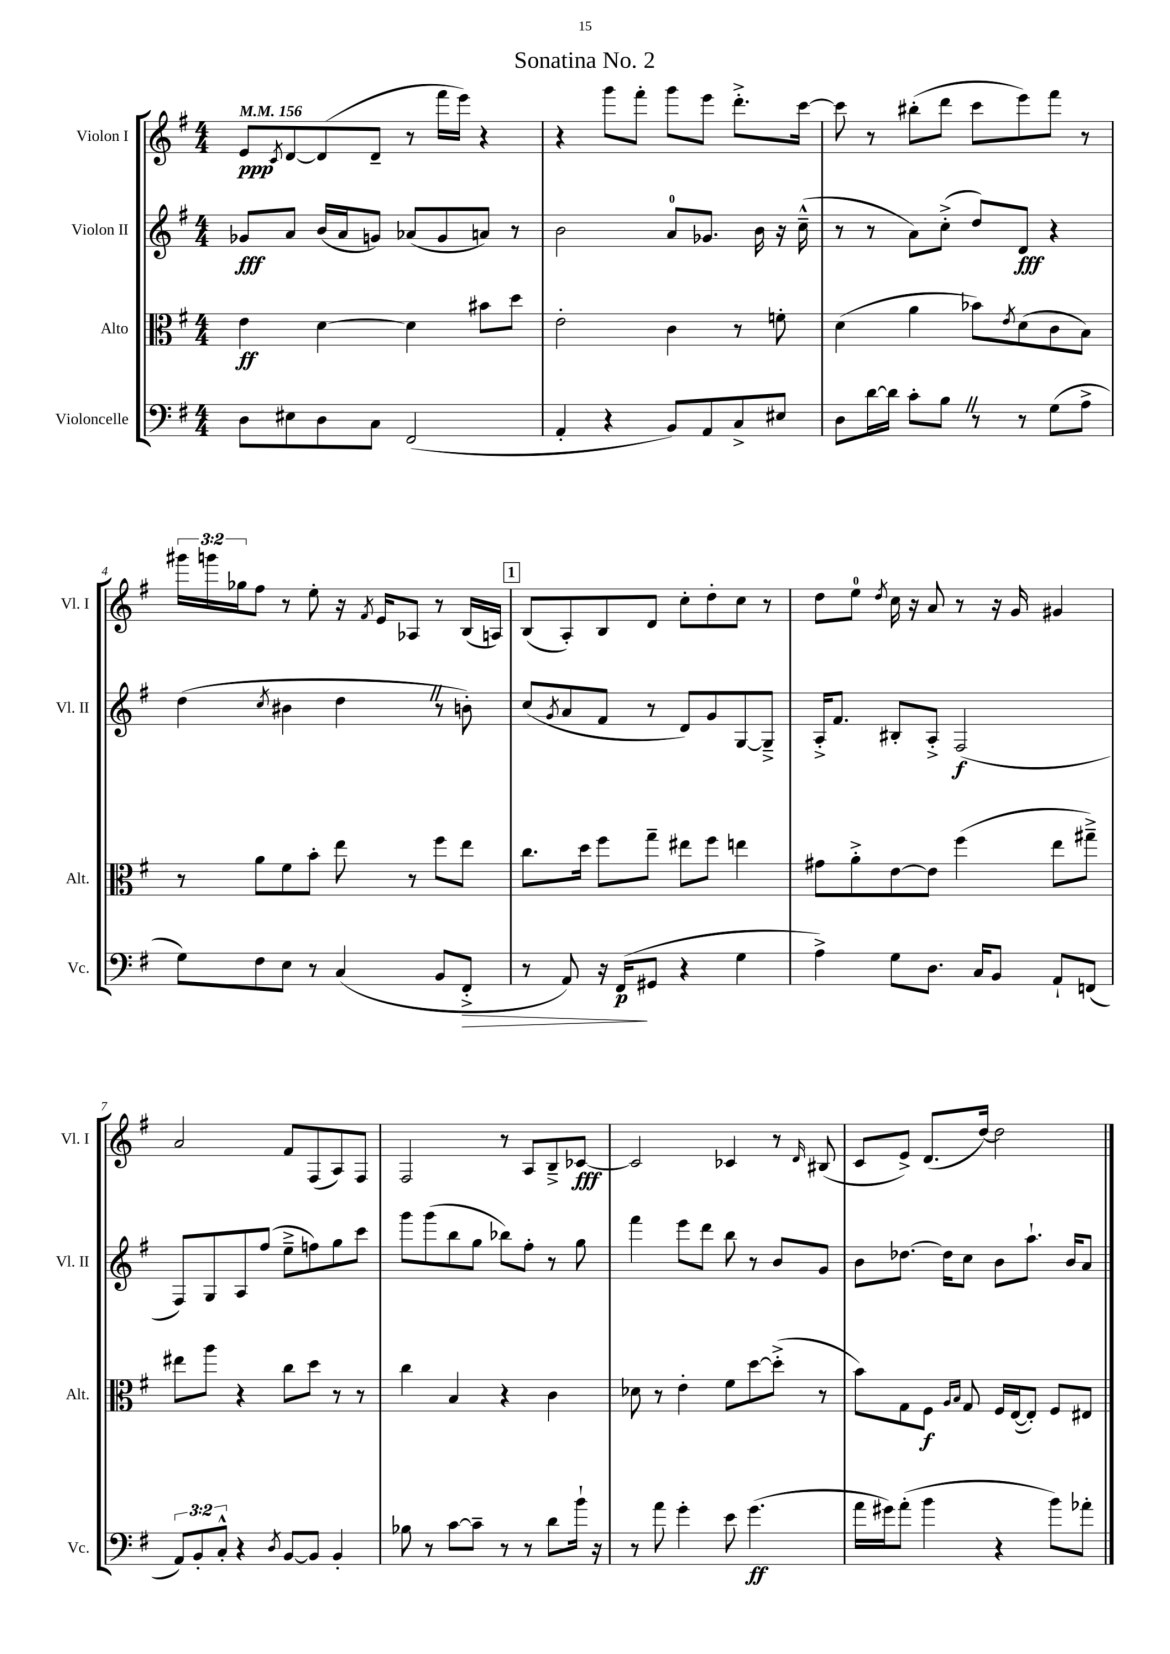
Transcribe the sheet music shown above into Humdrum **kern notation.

**kern	**kern	**kern	**kern
*staff4	*staff3	*staff2	*staff1
*clefF4	*clefC3	*clefG2	*clefG2
*k[f#]	*k[f#]	*k[f#]	*k[f#]
*M4/4	*M4/4	*M4/4	*M4/4
*MM156	*MM156	*MM156	*MM156
8D\L	4e\	8g-/L	8e/L
.	.	.	8qc/
8E#\	.	8a/J	[8d/
8D\	[4d\	(16b/LL	(8d/]
.	.	16a/J	.
8C\J	.	8g/J)	8d~/J
(2FF#/	4d\]	(8a-/L	8r
.	.	8g/	16fff#\LL
.	.	.	16eee\JJ)
.	8b#\L	8a/J)	4r
.	8dd\J	8r	.
=	=	=	=
4AA'/	2e'\	2b\	4r
4r	.	.	8ggg\L
.	.	.	8fff#'\J
8BB/L)	4c\	8a/L	8ggg\L
8AA/	.	8.g-/J	8eee\J
8C^/	8r	.	8.ddd'^\L
.	.	16b\	.
8E#/J	8f'\	16r	.
.	.	(16cc~^^\	[16ccc\Jk
=	=	=	=
8D\L	(4d\	8r	8ccc\]
[16d\L	.	8r	8r
16d\]JJ	.	.	.
8c'\L	4a\	8a\L)	(8bb#'\L
8B\J	.	(8cc'^\J	8ddd\J
8r	8b-\L)	8dd/L)	8ccc\L
.	8qe/	.	.
8r	(8d\	8d/J	8eee\)
(8G\L	8c\	4r	8fff#\J
8A^\J	8B\J)	.	8r
=	=	=	=
8G\L)	8r	(4dd\	24ggg#\LL
.	.	.	24ggg\
.	.	.	24gg-\J
8F#\	8a\L	.	8ff#\J
.	.	8qcc/	.
8E\J	8f#\	4b#\	8r
8r	8b'\J	.	8ee'\
(4C/	8ee\	4dd\	16r
.	.	.	8qf#/
.	.	.	16e/LK
.	8r	.	8A-/J
8BB/L	8ff#\L	8r	8r
8FF#'^/J	8ee\J	8b'\)	(16B/LL
.	.	.	16A/JJ)
=	=	=	=
8r	8.cc\L	(8cc/L	(8B/L
.	.	8qg/	.
8AA/)	.	8a/	8A'/)
.	16dd\Jk	.	.
16r	8ff#\L	8f#/J	8B/
(16FF#/LK	.	.	.
8GG#/J	8gg~\J	8r	8d/J
4r	8ee#\L	8d/L)	8cc'\L
.	8ff#\J	8g/	8dd'\
4G\	4ee\	[8G/	8cc\J
.	.	8G~^/]J	8r
=	=	=	=
4A^\)	8g#\L	16A'^/LK	8dd\L
.	.	8.f#/J	.
.	8a'^\	.	8ee\J
.	.	.	8qdd/
8G\L	[8e\	8B#'/L	16cc\
.	.	.	16r
8.D\J	8e\]J	8A'^/J	8a/
.	(4ff#\	(2F#/	8r
16C/LK	.	.	.
8BB/J	.	.	16r
.	.	.	16g/
8AA`/L	8ee\L	.	4g#/
(8FF/J	8gg#~^\J)	.	.
=	=	=	=
12AA/L)	8ee#\L	8F#/L)	2a/
12BB'/	.	.	.
.	8aa\J	8G/	.
12C'^^/J	.	.	.
4r	4r	8A/	.
.	.	(8ff#/J	.
8qD/	.	.	.
[8BB/L	8cc\L	8ee~^\L	8f#/L
8BB/]J	8dd\J	8ff\)	(8F#/
4BB'/	8r	8gg\	8A/)
.	8r	8ccc\J	8F#/J
=	=	=	=
8B-\	4cc\	8ggg\L	2F#/
8r	.	(8ggg\	.
[8c\L	4B/	8bb\	.
8c~\]J	.	8gg\J	.
8r	4r	8bb-\L)	8r
8r	.	8ff#'\J	8A/L
8d\L	4c\	8r	8B~^/
16b`\Jk	.	8gg\	[8c-/J
16r	.	.	.
=	=	=	=
8r	8d-\	4fff#\	2c-/]
8a\	8r	.	.
4g'\	4e'\	8eee\L	.
.	.	8ddd\J	.
8e\	8f#\L	8bb\	4c-/
(4.g\	[8dd\	8r	.
.	(8dd'^\]J	8b/L	8r
.	.	.	16qqd/
.	8r	8g/J	(8B#/
=	=	=	=
16a\LL	8b\L)	8b\L	8c/L
16g#\J)	.	.	.
(8a'\J	8G\	[8.dd-\J	8e^/J)
4b\	8F#\J	.	(8.d/L
.	.	16dd-\]LK	.
.	16qqA/LL	.	.
.	16qqB/JJ	.	.
.	8G/	8cc\J	.
.	.	.	[16dd/Jk)
4r	16F#/LL	8b\L	2dd\]
.	([16E/J	.	.
.	8E'/]J)	8.aa`\J	.
8b\L)	8F#/L	.	.
.	.	16b/LK	.
8a-'\J	8E#/J	8a/J	.
==	==	==	==
*-	*-	*-	*-
